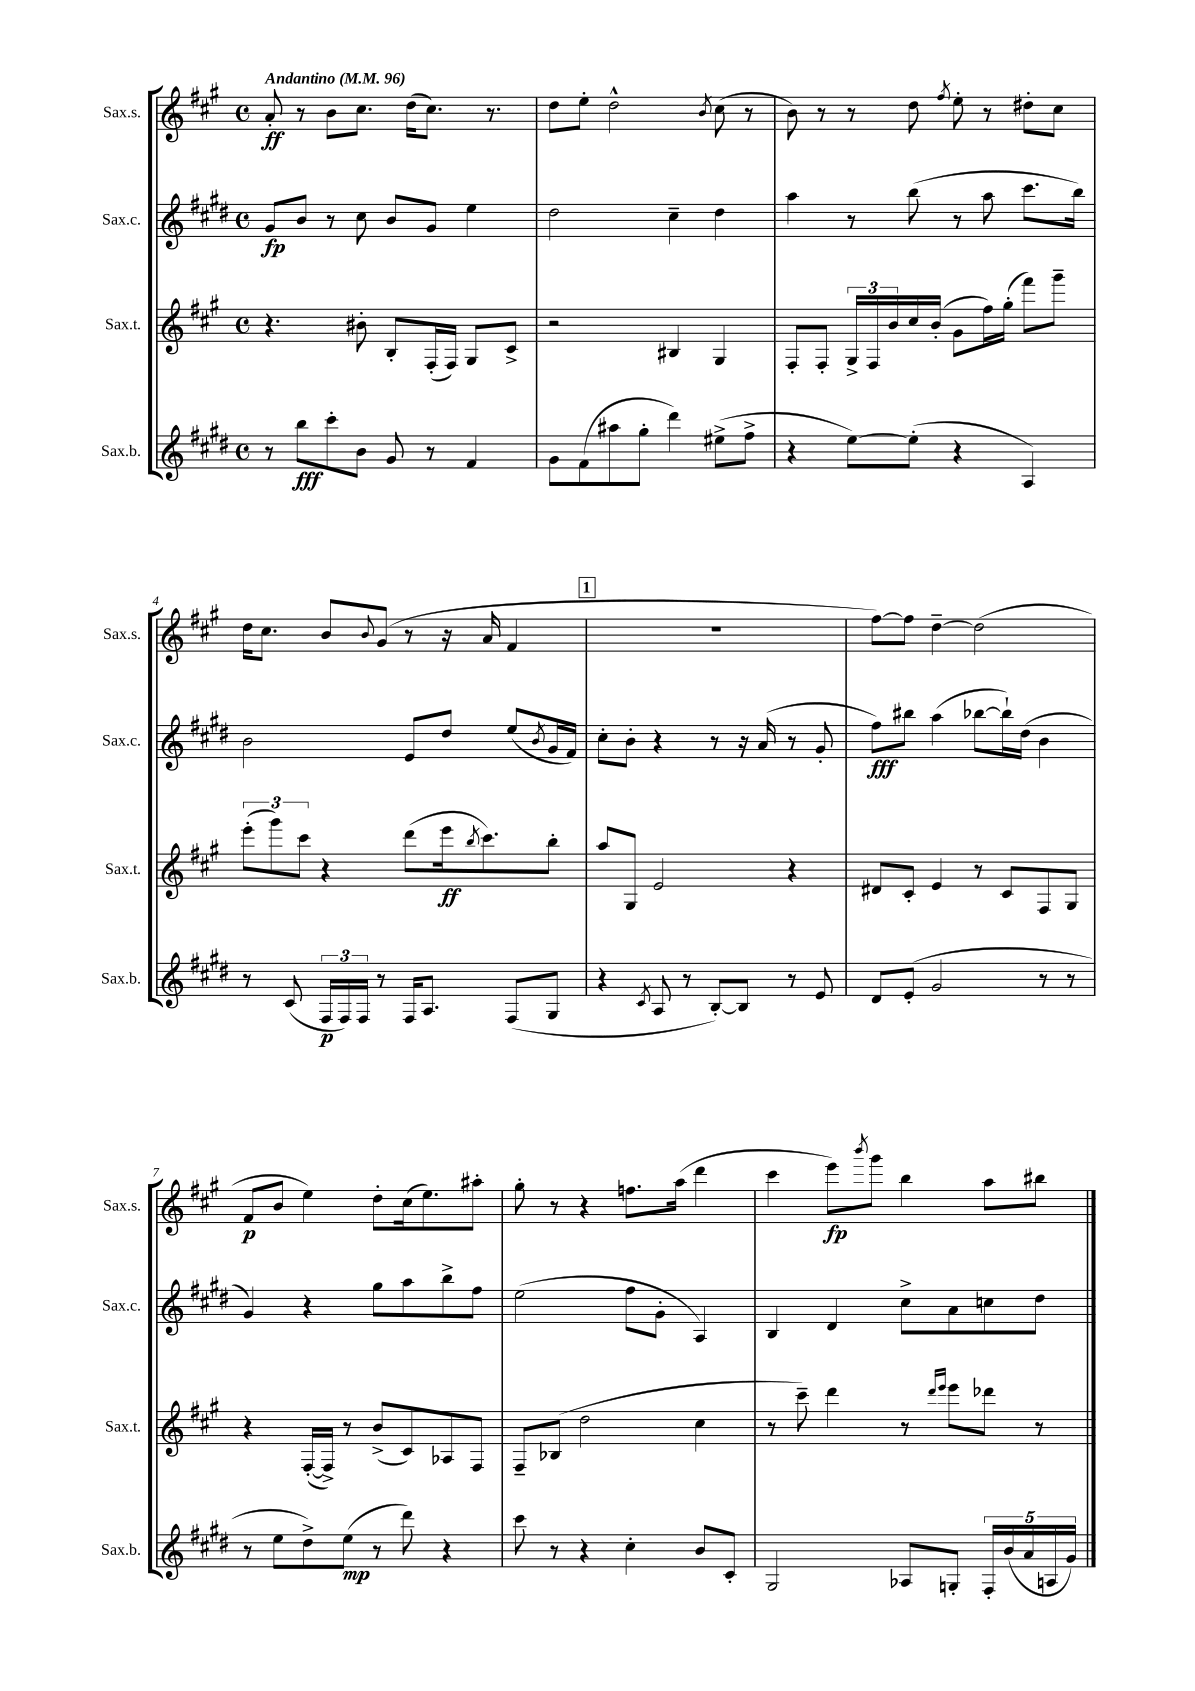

**kern	**kern	**kern	**kern
*staff4	*staff3	*staff2	*staff1
*clefG2	*clefG2	*clefG2	*clefG2
*k[f#c#g#d#]	*k[f#c#g#]	*k[f#c#g#d#]	*k[f#c#g#]
*M4/4	*M4/4	*M4/4	*M4/4
*met(c)	*met(c)	*met(c)	*met(c)
*MM96	*MM96	*MM96	*MM96
8r	4.r	8g#/L	8a'/
8bb\L	.	8b/J	8r
8ccc#'\	.	8r	8b\L
8b\J	8b#'\	8cc#\	8.cc#\J
8g#/	8B'/L	8b/L	.
.	.	.	(16dd\LK
8r	(16F#'/L	8g#/J	8.cc#\J)
.	16F#/JJ)	.	.
4f#/	8G#/L	4ee\	.
.	.	.	8.r
.	8c#^/J	.	.
=	=	=	=
8g#\L	2r	2dd#\	8dd\L
(8f#\	.	.	8ee'\J
8aa#\	.	.	2dd^^\
8gg#'\J	.	.	.
4ddd#\)	4B#/	4cc#~\	.
.	.	.	8qb/
(8ee#^\L	4G#/	4dd#\	(8cc#\
8ff#^\J	.	.	8r
=	=	=	=
4r	8F#'/L	4aa\	8b\)
.	8F#'/J	.	8r
[8ee\L)	24G#^/LL	8r	8r
.	24F#/	.	.
.	24b/	.	.
(8ee'\]J	16cc#/	(8bb\	8dd\
.	(16b'/JJ	.	.
.	.	.	8qff#/
4r	8g#\L	8r	8ee'\
.	16ff#\L)	8aa\	8r
.	(16gg#'\JJ	.	.
4A/)	8fff#\L)	8.ccc#\L	8dd#'\L
.	8ggg#~\J	.	8cc#\J
.	.	16bb\Jk)	.
=	=	=	=
8r	(12eee'\L	2b\	16dd\LK
.	.	.	8.cc#\J
.	12ggg#\)	.	.
(8c#/	.	.	.
.	12ccc#\J	.	.
24F#/LL	4r	.	8b/L
24F#/)	.	.	.
24F#/JJ	.	.	.
.	.	.	8qqb/
8r	.	.	(8g#/J
16F#/LK	(8ddd\L	8e/L	8r
8.A/J	.	.	.
.	16eee\k	8dd#/J	16r
.	8qbb/	.	.
.	8.ccc#\)	.	16a/
(8F#/L	.	(8ee/L	4f#/
.	.	8qb/	.
8G#/J	8bb'\J	16g#/L	.
.	.	16f#/JJ)	.
=	=	=	=
4r	8aa/L	8cc#'\L	1r
.	8G#/J	8b'\J	.
8qc#/	.	.	.
8A/	2e/	4r	.
8r	.	.	.
[8B'/L)	.	8r	.
8B/]J	.	16r	.
.	.	(16a/	.
8r	4r	8r	.
8e/	.	8g#'/	.
=	=	=	=
8d#/L	8d#/L	8ff#\L)	[8ff#\L)
(8e'/J	8c#'/J	8bb#\J	8ff#\]J
2g#/	4e/	(4aa\	[4dd~\
.	8r	[8bb-\L	(2dd\]
.	8c#/L	16bb-`\]L)	.
.	.	(16dd#\JJ	.
8r	8F#/	4b\	.
8r	8G#/J	.	.
=	=	=	=
8r	4r	4g#/)	8f#/L
8ee\L	.	.	8b/J
8dd#^\)	([16F#'/LL	4r	4ee\)
.	16F#^/]JJ)	.	.
(8ee\J	8r	.	.
8r	(8b^/L	8gg#\L	8dd'\L
8ddd#\)	8c#/)	8aa\	(16cc#\k
.	.	.	8.ee\)
4r	8A-/	8bb^\	.
.	8F#/J	8ff#\J	8aa#'\J
=	=	=	=
8ccc#\	8F#~/L	(2ee\	8gg#'\
8r	(8B-/J	.	8r
4r	2dd\	.	4r
4cc#'\	.	8ff#\L	8.ff\L
.	.	8g#'\J	.
.	.	.	(16aa\Jk
8b/L	4cc#\	4A/)	4ddd\
8c#'/J	.	.	.
=	=	=	=
2G#/	8r	4B/	4ccc#\
.	8ccc#~\)	.	.
.	4ddd\	4d#/	8eee\L)
.	.	.	8qbbb/
.	.	.	8ggg#\J
8A-/L	8r	8cc#^\L	4bb\
.	16qqddd/LL	.	.
.	16qqeee/JJ	.	.
8G'/J	8eee\L	8a\	.
20F#'/LL	8ddd-\J	8cc\	8aa\L
(20b/	.	.	.
20a/	.	.	.
.	8r	8dd#\J	8bb#\J
20A/	.	.	.
20g#/JJ)	.	.	.
==	==	==	==
*-	*-	*-	*-
